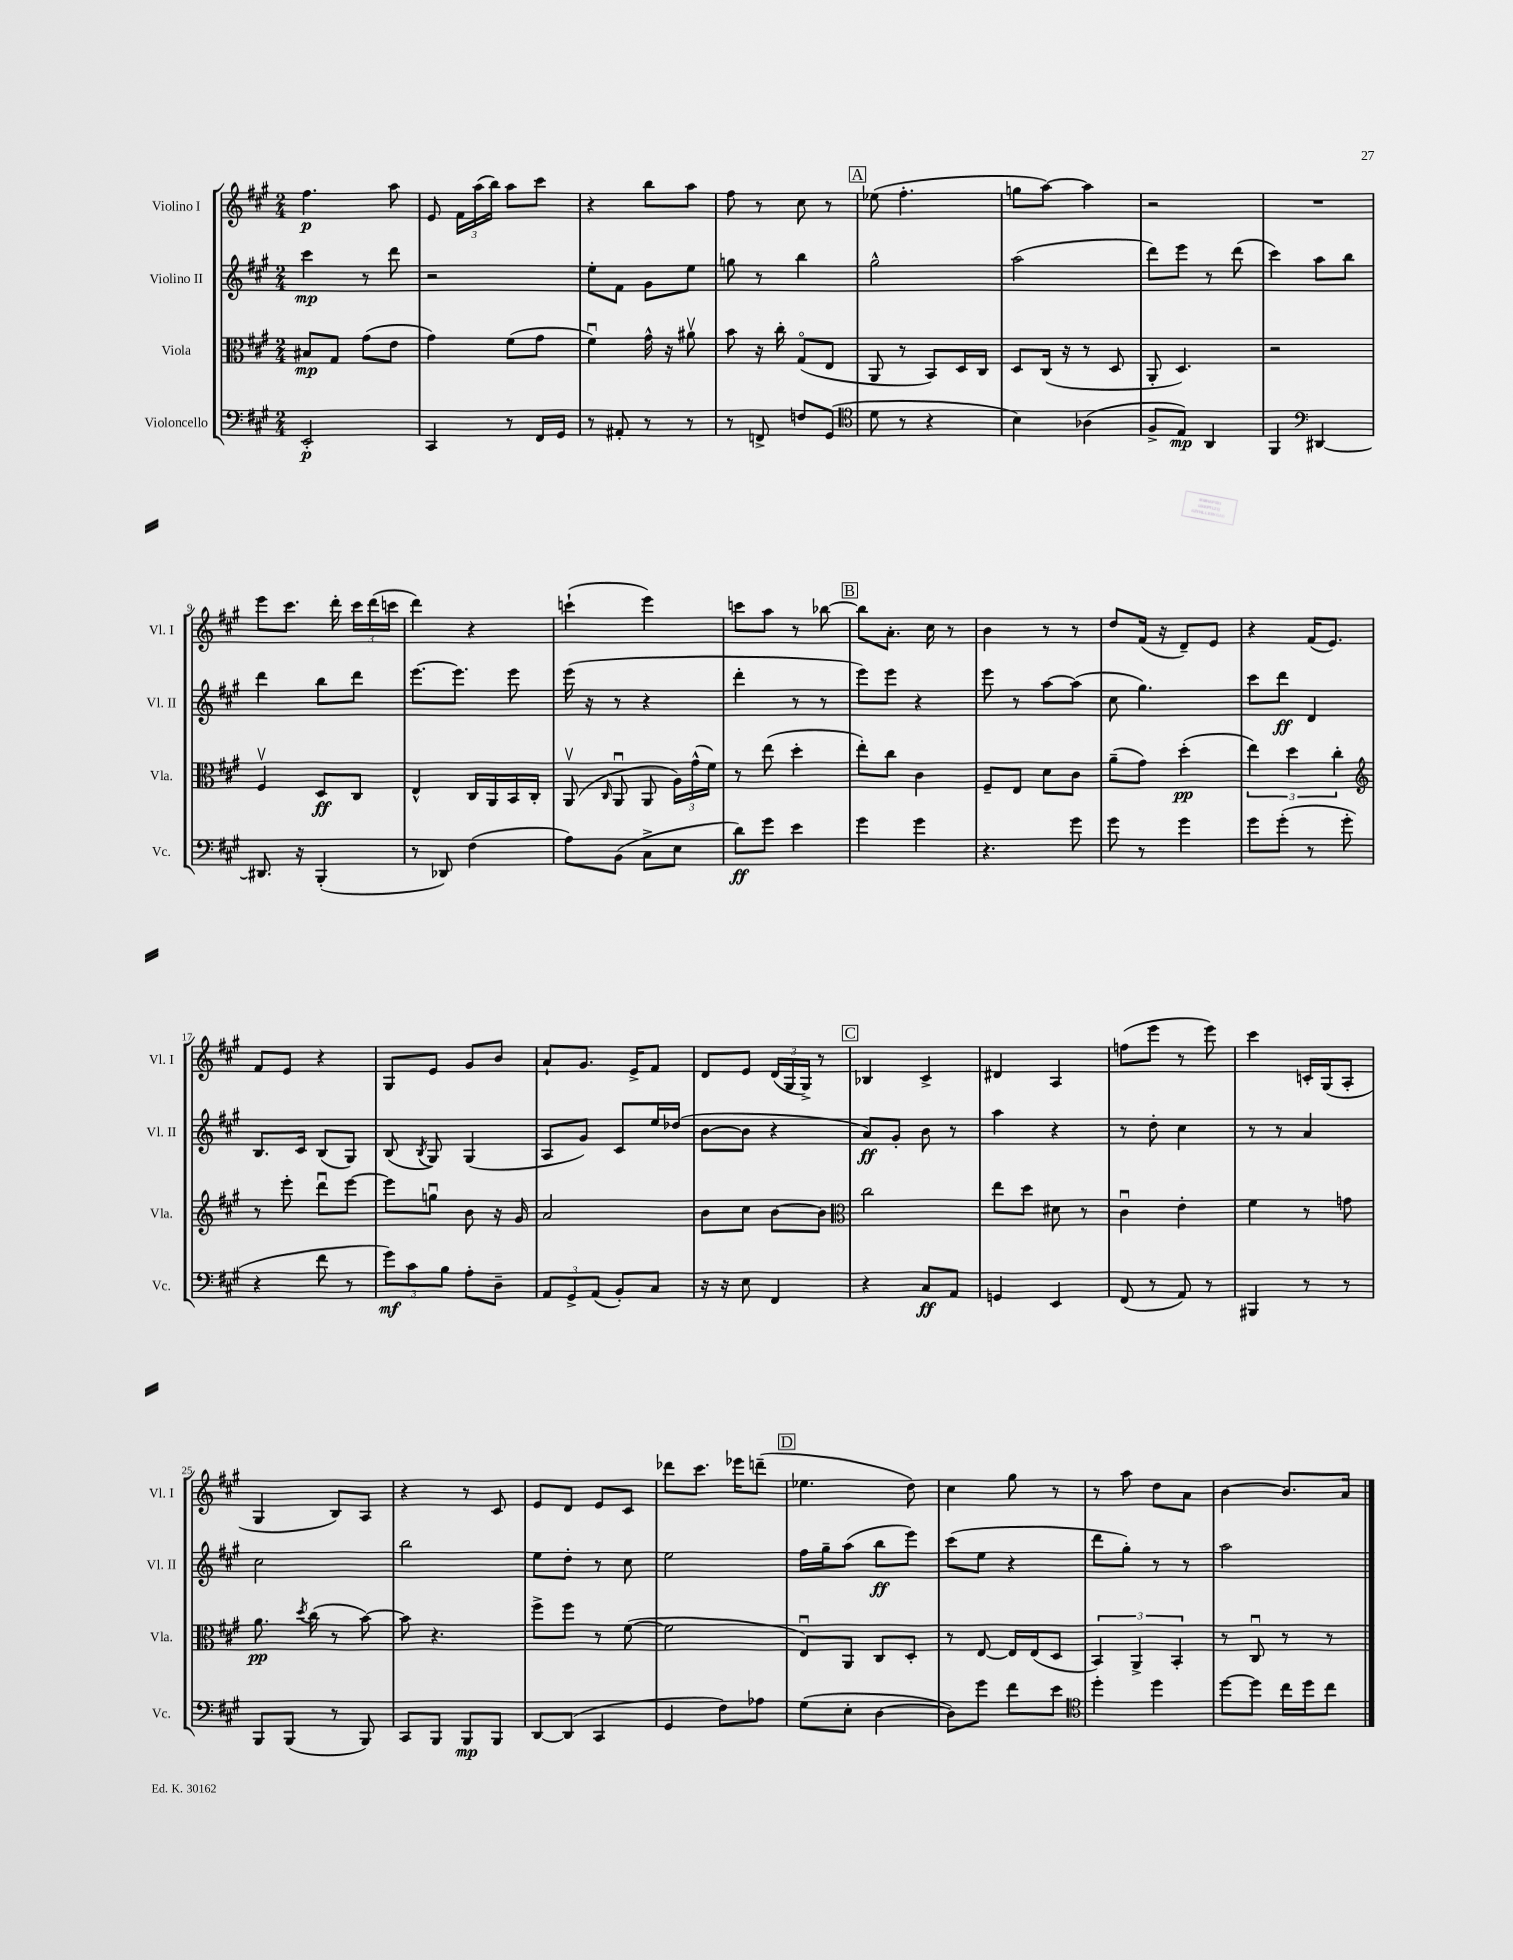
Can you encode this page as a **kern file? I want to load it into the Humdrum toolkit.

**kern	**kern	**kern	**kern
*staff4	*staff3	*staff2	*staff1
*clefF4	*clefC3	*clefG2	*clefG2
*k[f#c#g#]	*k[f#c#g#]	*k[f#c#g#]	*k[f#c#g#]
*M2/4	*M2/4	*M2/4	*M2/4
2EE'	8B#	4ccc#	4.ff#
.	8G#	.	.
.	(8g#	8r	.
.	8e	8ddd	8aa
=	=	=	=
4CC#	4g#)	2r	8e
.	.	.	24f#
.	.	.	(24aa
.	.	.	24bb)
8r	(8f#	.	8aa
16FF#	8g#	.	8ccc#
16GG#	.	.	.
=	=	=	=
8r	4f#u)	8ee'	4r
8AA#'	.	8f#	.
8r	16g#^^	8g#	8bb
.	16r	.	.
8r	8a#v	8ee	8aa
=	=	=	=
8r	8b	8gg	8ff#
8FF^	16r	8r	8r
.	16cc#'	.	.
8F	(8G#o	4bb	8cc#
(8GG#	8E	.	8r
=	=	=	=
*clefC4	*	*	*
8d	8AA	2gg#^^	(8ee-
8r	8r	.	4.ff#'
4r	8BB)	.	.
.	16D	.	.
.	16C#	.	.
=	=	=	=
4B)	8D	(2aa	8gg
.	(16C#	.	[8aa)
.	16r	.	.
(4A-	8r	.	4aa]
.	8D	.	.
=	=	=	=
8F#^	8AA'	8ddd)	2r
8E)	4.D)	8eee	.
4AA	.	8r	.
.	.	(8ddd	.
=	=	=	=
4FF#	2r	4ccc#)	2r
*clefF4	*	*	*
[4DD#	.	8aa	.
.	.	8bb	.
=	=	=	=
8.DD#]	4F#v	4ddd	8eee
.	.	.	8.ccc#
16r	.	.	.
(4BBB'	8D	8bb	.
.	.	.	16ddd'
.	8C#	8ddd	24ccc#
.	.	.	(24ddd
.	.	.	24ccc
=	=	=	=
8r	4E^^	[8.eee	4ddd)
8DD-)	.	.	.
.	.	8.eee]	.
(4F#	16C#	.	4r
.	16AA	.	.
.	16BB	8eee	.
.	16C#'	.	.
=	=	=	=
8A)	(8AAv	(16eee	(4ccc`
.	.	16r	.
.	16qqC#	.	.
(8BB	8AAu	8r	.
8C#^	8AA	4r	4eee)
8E	24A)	.	.
.	(24g#^^	.	.
.	24f#)	.	.
=	=	=	=
8d)	8r	4ddd'	8ccc
8g#	(8ee	.	8aa
4e	4dd'	8r	8r
.	.	8r	[8bb-
=	=	=	=
4g#	8ee')	8eee)	8bb-]
.	8cc#	8eee	8.a'
4g#	4c#	4r	.
.	.	.	16cc#
.	.	.	8r
=	=	=	=
4.r	8F#~	8eee	4b
.	8E	8r	.
.	8d	[8aa	8r
8g#	8c#	(8aa]	8r
=	=	=	=
8g#	(8a~	8cc#	8dd
8r	8g#)	4.gg#)	(16f#
.	.	.	16r
4g#	(4dd'	.	8d~)
.	.	.	8e
=	=	=	=
8g#	6ee)	8ccc#	4r
(8g#'	.	8ddd	.
.	6dd	.	.
8r	.	4d	(16f#
.	.	.	8.e)
.	6cc#'	.	.
8g#'	.	.	.
=	=	=	=
*	*clefG2	*	*
4r	8r	8.B	8f#
.	8eee'	.	8e
.	.	16c#	.
8f#	8dddu	(8B	4r
8r	[8eee	8G#)	.
=	=	=	=
12g#)	8eee]	(8B	8G#
12c#	.	.	.
.	.	8qB	.
.	8ggu	8G#)	8e
12B	.	.	.
8A'	8b	(4G#	8g#
8D~	16r	.	8b
.	16g#	.	.
=	=	=	=
12AA	2a	8A	8a`
12GG#^	.	.	.
.	.	8g#)	8.g#
(12AA	.	.	.
8BB')	.	8c#	.
.	.	.	16e^
8C#	.	16ee	8f#
.	.	(16dd-	.
=	=	=	=
16r	8b	[8b	8d
16r	.	.	.
8E	8cc#	8b]	8e
4FF#	[8b	4r	(24d
.	.	.	24G#
.	.	.	24G#^)
.	8b]	.	8r
=	=	=	=
*	*clefC3	*	*
4r	2cc#	8a)	4B-
.	.	8g#'	.
8C#	.	8b	4c#^
8AA	.	8r	.
=	=	=	=
4GG	8ee	4aa	4d#
.	8dd	.	.
4EE	8d#	4r	4A
.	8r	.	.
=	=	=	=
(8FF#	4c#u	8r	(8ff
8r	.	8dd'	8eee
8AA)	4e'	4cc#	8r
8r	.	.	8eee)
=	=	=	=
4BBB#	4f#	8r	4ccc#
.	.	8r	.
8r	8r	4a	16c'
.	.	.	(16G#
8r	8g	.	8A'
=	=	=	=
8BBB	8.a	2cc#	4G#
(8BBB	.	.	.
.	8qdd	.	.
.	(16cc#	.	.
8r	8r	.	8B)
8BBB)	[8b)	.	8A
=	=	=	=
8CC#	8b]	2bb	4r
8BBB	4.r	.	.
8BBB	.	.	8r
8BBB	.	.	8c#
=	=	=	=
[8DD	8ff#^	8ee	8e
(8DD]	8ff#	8dd'	8d
4CC#	8r	8r	8e
.	([8f#	8cc#	8c#
=	=	=	=
4GG#	2f#]	2ee	8ddd-
.	.	.	8.ccc#
8F#)	.	.	.
.	.	.	16eee-
8A-	.	.	(8ddd~
=	=	=	=
(8G#	8Eu)	16ff#	4.ee-
.	.	16gg#~	.
8E'	8AA	(8aa	.
[4D	8C#	8bb	.
.	8D'	8eee)	8dd)
=	=	=	=
8D])	8r	(8ccc#	4cc#
8g#	[8E	8ee	.
8f#	16E]	4r	8gg#
.	(16E	.	.
8e	8D	.	8r
=	=	=	=
*clefC4	*	*	*
4dd'	6BB)	8ddd	8r
.	.	8gg#')	8aa
.	6AA^	.	.
4dd	.	8r	8dd
.	6BB'	.	.
.	.	8r	8a
=	=	=	=
[8dd	8r	2aa	[4b
8dd]	8C#u	.	.
16cc#	8r	.	8.b]
16dd	.	.	.
8cc#	8r	.	.
.	.	.	16a
==	==	==	==
*-	*-	*-	*-
